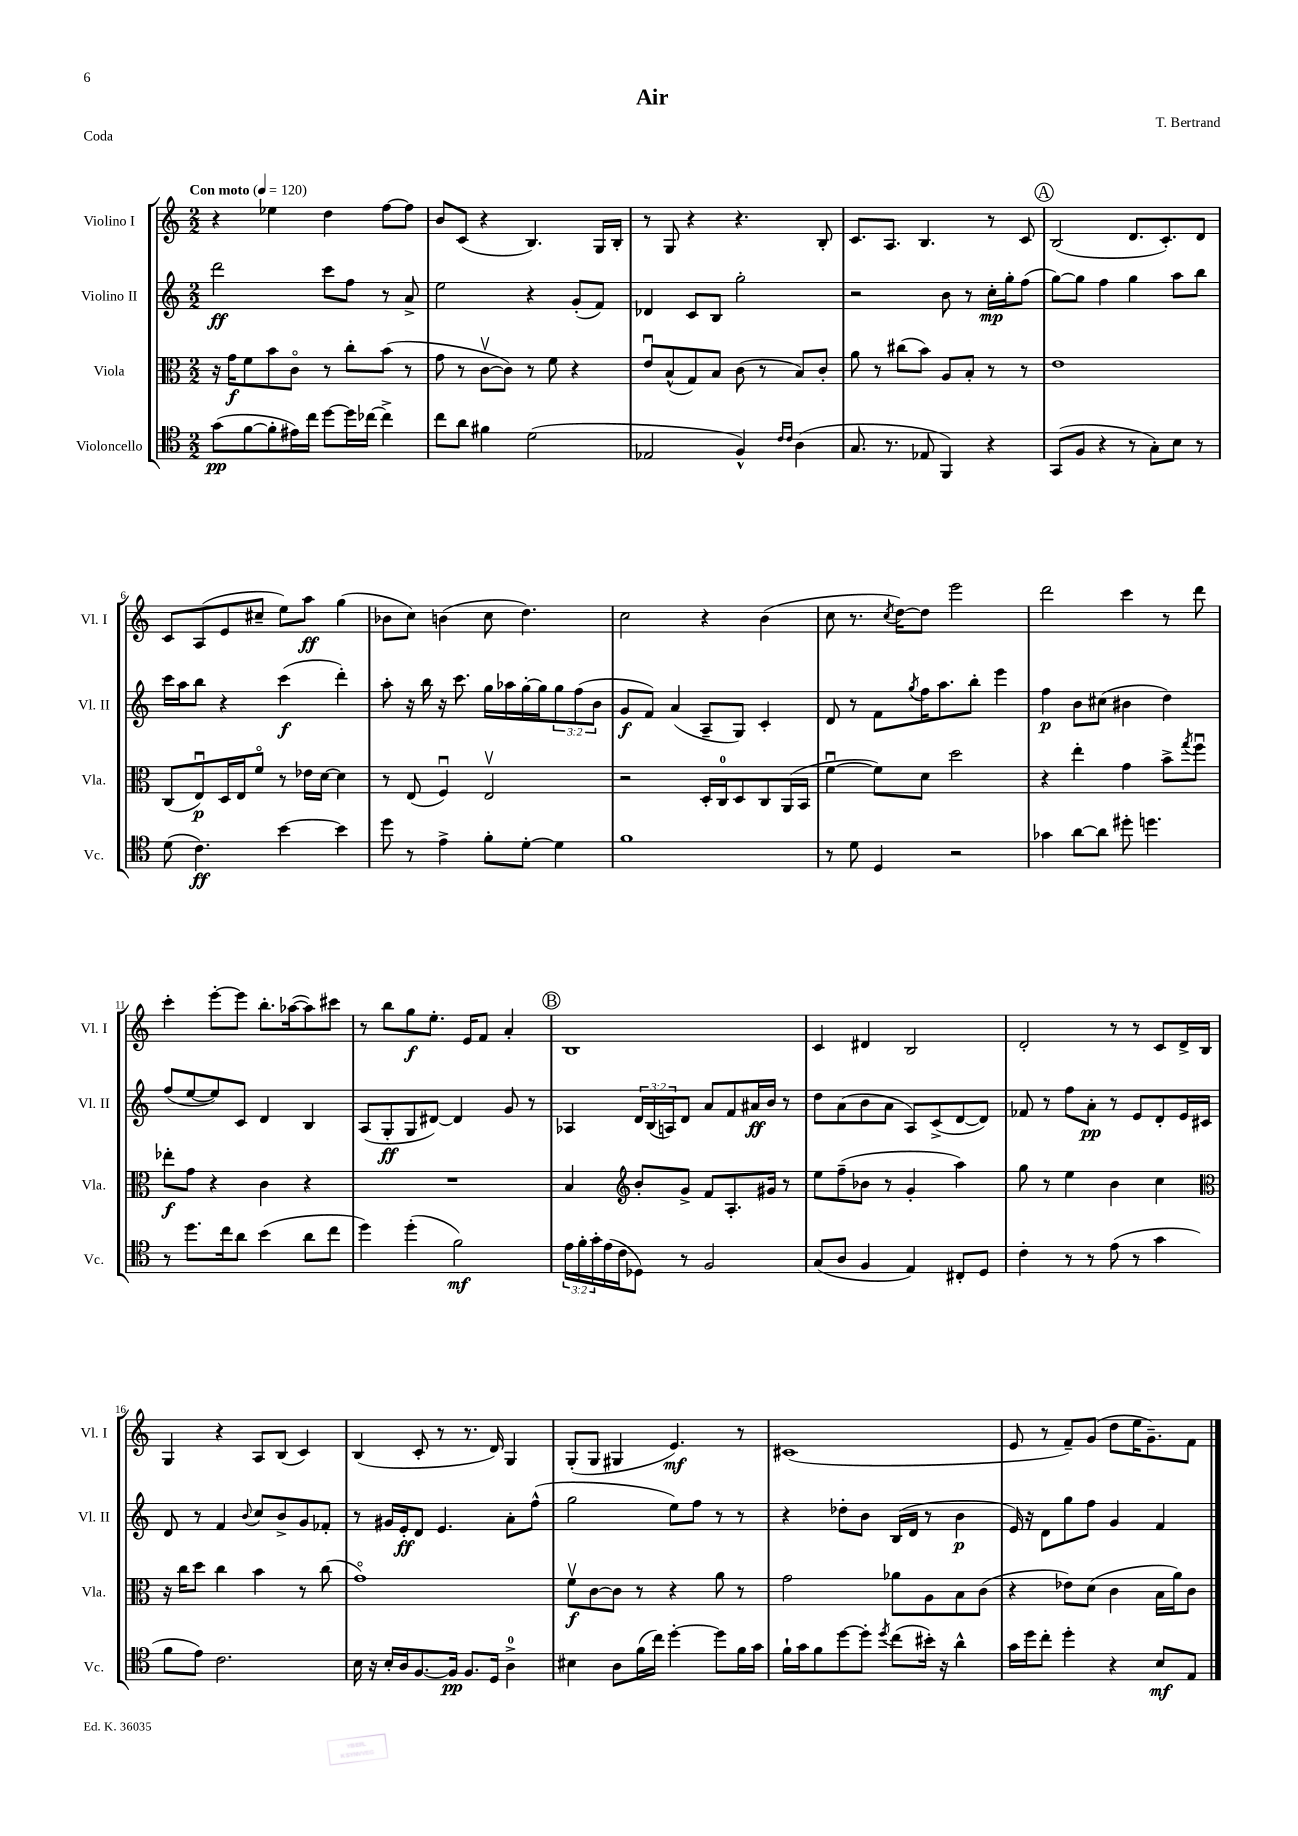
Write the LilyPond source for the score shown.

\header { title = "Air" composer = "T. Bertrand" piece = "Coda" }
<<
\new StaffGroup <<
\new Staff = "s0" \with { instrumentName = "Violino I" shortInstrumentName = "Vl. I" } {
    \clef treble \key c \major \numericTimeSignature \time 2/2 \tempo "Con moto" 4 = 120
    r4 ees''4 d''4 f''8~ f''8 |
    b'8 c'8( r4 b4.) g16 b16-. |
    r8 g8 r4 r4. b8-. |
    c'8. a8. b4. r8 c'8 |
    \mark \markup { \circle "A" } b2( d'8. c'8.-.) d'8 |
    c'8 a8( e'8 cis''8-- e''8) a''8\ff g''4( |
    bes'8 c''8) b'4( c''8 d''4.) |
    c''2 r4 b'4( |
    c''8 r8. \acciaccatura { c''8 } d''16~) d''8 e'''2 |
    d'''2 c'''4 r8 d'''8 |
    c'''4-. e'''8~-. e'''8 b''8.-. aes''16~( aes''8) cis'''8 |
    r8 b''8 g''8\f e''8.-. e'16 f'8 a'4-. |
    \mark \markup { \circle "B" } b1 |
    c'4 dis'4 b2 |
    d'2-. r8 r8 c'8 d'16-> b16 |
    g4 r4 a8 b8( c'4) |
    b4( c'8-. r8 r8. d'16) g4 |
    g8-.( g8 gis4 e'4.\mf) r8 |
    cis'1( |
    e'8 r8 f'8--) g'8( d''8 e''16 g'8.--) f'8 \bar "|." |
}
\new Staff = "s1" \with { instrumentName = "Violino II" shortInstrumentName = "Vl. II" } {
    \clef treble \key c \major \numericTimeSignature \time 2/2 \override Staff.TupletNumber.text = #tuplet-number::calc-fraction-text
    d'''2\ff c'''8 f''8 r8 a'8-> |
    e''2 r4 g'8-.( f'8) |
    des'4 c'8 b8 g''2-. |
    r2 b'8 r8 c''16-.\mp g''16-. f''8( |
    \mark \markup { \circle "A" } g''8~) g''8 f''4 g''4 a''8 b''8 |
    c'''16 a''16 b''8 r4 c'''4\f( d'''4-.) |
    a''8-. r16 b''16 r16 c'''8. g''16 aes''16 g''16~-. g''16 \tuplet 3/2 { g''8 f''8( b'8 } |
    g'8\f f'8) a'4( a8-- g8) c'4-. |
    d'8 r8 f'8 \acciaccatura { g''8 } f''16 a''8. b''8-. e'''4 |
    f''4\p b'8 cis''8( bis'4 d''4) |
    f''8( e''8~ e''8) c'8 d'4 b4 |
    a8( g8-.\ff g8 dis'8~) dis'4 g'8 r8 |
    \mark \markup { \circle "B" } aes4 \tuplet 3/2 { d'16 b16( a16) } d'8 a'8 f'8 ais'16\ff b'16 r8 |
    d''8 a'8( b'8 a'8 a8) c'8->( d'8~ d'8) |
    fes'8 r8 f''8 a'8-.\pp r8 e'8 d'8-. e'16 cis'16 |
    d'8 r8 f'4 \appoggiatura { b'8 } c''8 b'8-> g'8 fes'8-. |
    r8 gis'16 e'16-.\ff d'8 e'4. a'8-. f''8-^( |
    g''2 e''8) f''8 r8 r8 |
    r4 des''8-. b'8 b16( d'16 r8 b'4\p |
    e'16) r16 d'8 g''8 f''8 g'4 f'4 \bar "|." |
}
\new Staff = "s2" \with { instrumentName = "Viola" shortInstrumentName = "Vla." } {
    \clef alto \key c \major \numericTimeSignature \time 2/2
    r16 g'16\f f'8 b'8 c'8\flageolet r8 c''8-. b'8( r8 |
    g'8 r8 c'8~\upbow c'8) r8 f'8 r4 |
    e'8\downbow b8-^( g8) b8 c'8( r8 b8) c'8-. |
    a'8 r8 cis''8( b'8) a8 b8-. r8 r8 |
    \mark \markup { \circle "A" } e'1 |
    c8( e8\downbow\p) d16 e16 f'8\flageolet r8 ees'16 d'16~ d'4 |
    r8 e8( f4\downbow) e2\upbow |
    r2 d16-. c16-0 d8 c8 a,16( b,16 |
    f'4~\downbow f'8) d'8 d''2 |
    r4 e''4-. g'4 b'8-> \acciaccatura { g''8 } f''8\downbow |
    ees''8-.\f g'8 r4 c'4 r4 |
    R1 |
    \mark \markup { \circle "B" } b4 \clef treble b'8-. g'8-> f'8 a8.-. gis'16 r8 |
    e''8 f''8--( bes'8 r8 g'4-. a''4) |
    g''8 r8 e''4 b'4 c''4 |
    \clef alto r16 c''16 d''8 c''4 b'4 r8 c''8( |
    g'1\flageolet) |
    f'8\upbow\f c'8~ c'8 r8 r4 a'8 r8 |
    g'2 aes'8 a8 b8 c'8( |
    r4 ees'8) d'8( c'4 b16 a'16) c'8 \bar "|." |
}
\new Staff = "s3" \with { instrumentName = "Violoncello" shortInstrumentName = "Vc." } {
    \clef tenor \key c \major \numericTimeSignature \time 2/2 \override Staff.TupletNumber.text = #tuplet-number::calc-fraction-text
    g'8\pp( f'8~ f'8-. eis'16) c''16 d''8~ d''16 ces''16~ ces''4-> |
    c''8 a'8 fis'4 d'2( |
    ees2 f4-^) \grace { c'16 c'16 } a4( |
    g8. r8. ees8 f,4) r4 |
    \mark \markup { \circle "A" } g,8( f8 r4 r8 g8-.) b8 r8 |
    d'8( c'4.\ff) b'4~ b'4 |
    d''8 r8 e'4-> f'8-. d'8~-. d'4 |
    f'1 |
    r8 d'8 d4 r2 |
    ges'4 a'8~ a'8 dis''8-. d''4. |
    r8 d''8. c''16 a'8 b'4( a'8 c''8 |
    d''4) d''4-.( f'2\mf) |
    \mark \markup { \circle "B" } \tuplet 3/2 { e'16 f'16-. g'16-. } e'16( c'16 des8) r8 f2 |
    g8( a8 f4 e4) cis8-. d8 |
    c'4-. r8 r8 e'8( r8 g'4 |
    f'8 e'8) c'2. |
    b16 r16 b16-. a16 f8.~ f16\pp f8. d16 a4-0-> |
    bis4 a8 f'16( c''16) d''4~-. d''8 f'16 g'16 |
    f'16-! g'16 f'8 d''8~ d''8-. \acciaccatura { d''8 } c''8( bis'16-.) r16 a'4-^ |
    g'16 d''16 c''8-. d''4-. r4 b8\mf e8 \bar "|." |
}
>>
>>
